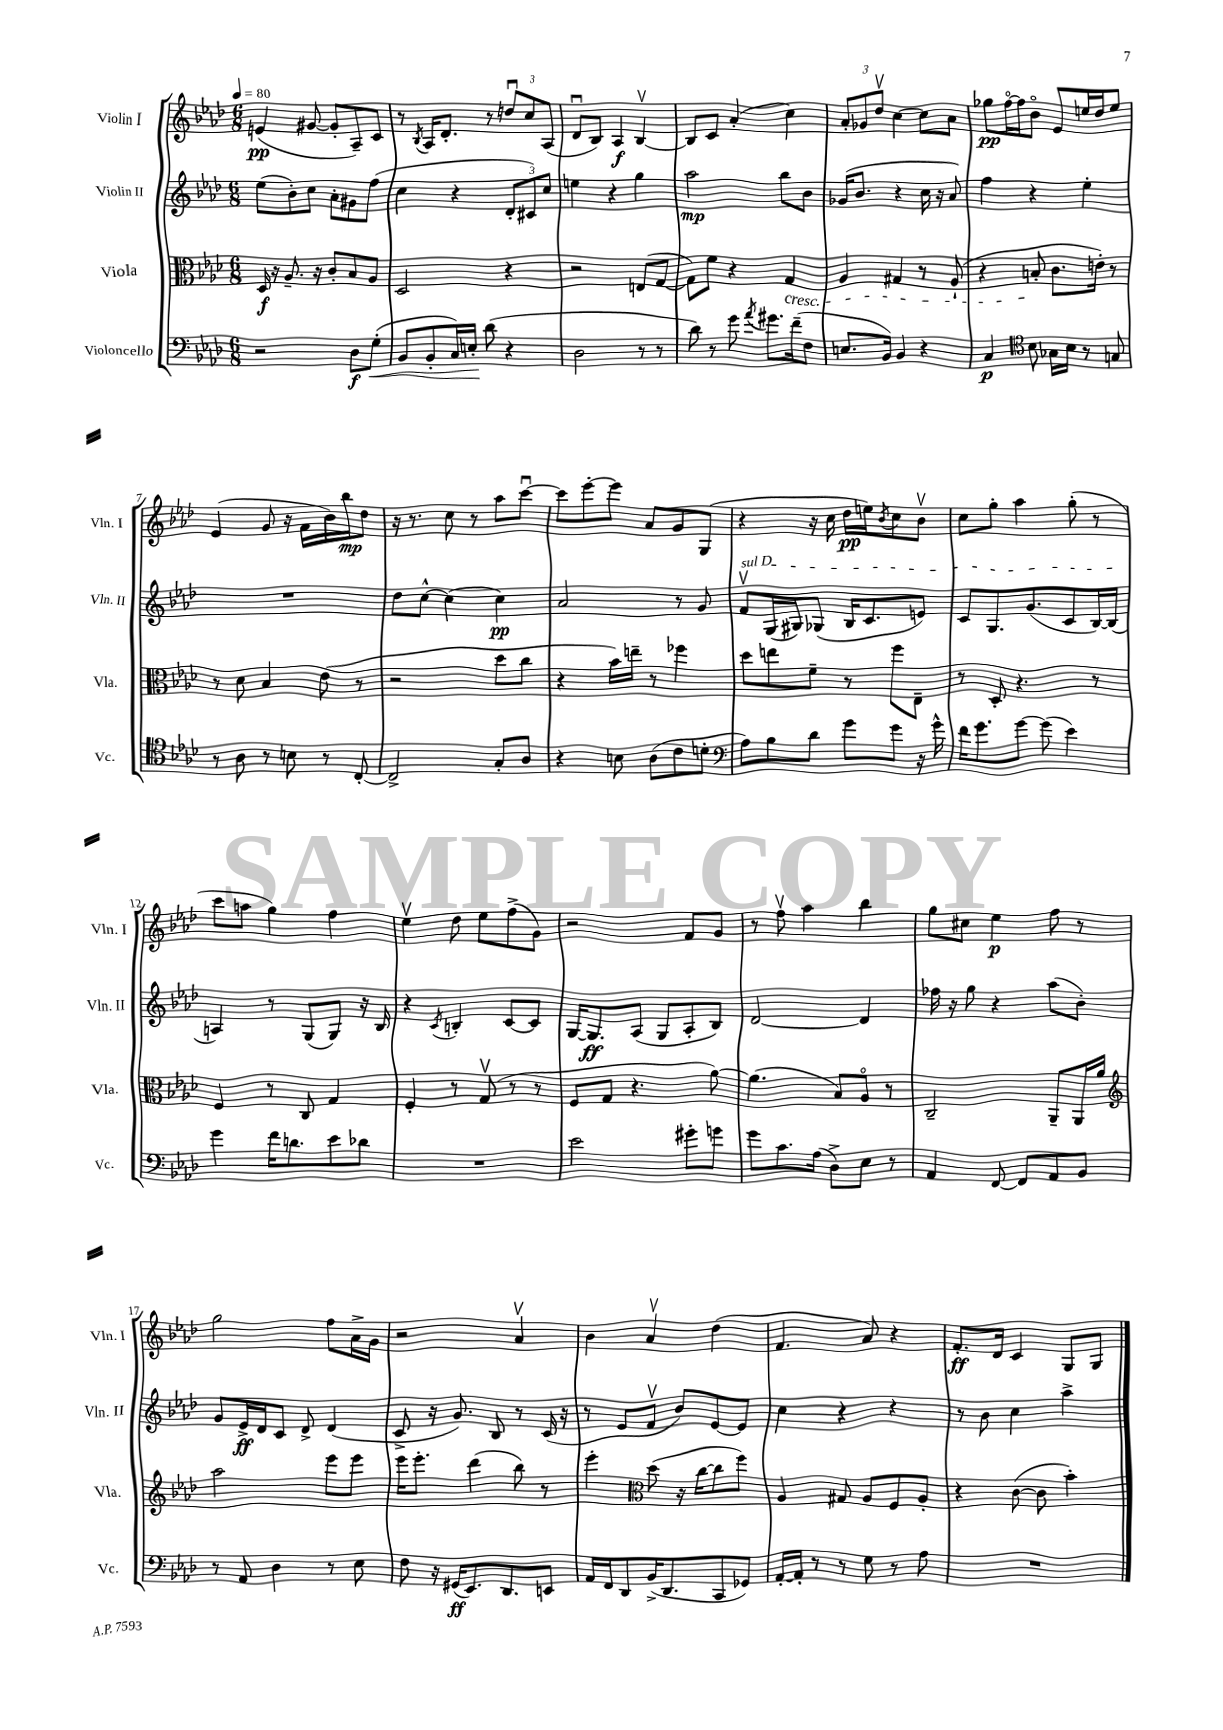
<<
\new StaffGroup <<
\new Staff = "s0" \with { instrumentName = "Violin I" shortInstrumentName = "Vln. I" } {
    \clef treble \key aes \major \numericTimeSignature \time 6/8 \tempo 4 = 80
    e'4\pp( gis'8~ gis'8-. aes8--) c'8 |
    r8 \acciaccatura { bes8 } aes16 des'8.-. r8 \tuplet 3/2 { d''8\downbow c''8 aes8( } |
    des'8\downbow bes8) aes4\f bes4~\upbow |
    bes8 c'8 aes'4-.( c''4) |
    \tuplet 3/2 { aes'8-. ges'8 des''8\upbow } c''4~ c''8 aes'8 |
    ges''8\pp f''16~\flageolet f''16 bes'8\flageolet ees'8 e''16 des''16 e''8 |
    ees'4( g'8 r16 f'16 bes'16) bes''16\mp des''8 |
    r16 r8. c''8 r8 aes''8 c'''8~\downbow |
    c'''8 ees'''8~-. ees'''8 aes'8 g'8 g8( |
    r4 r16 c''16 des''16\pp e''16) \acciaccatura { bes'8 } c''8 bes'8\upbow |
    c''8 g''8-. aes''4 g''8-.( r8 |
    c'''8 a''8 g''4) f''4 |
    ees''4\upbow des''8 ees''8 f''8->( g'8) |
    r2 f'8 g'8 |
    r8 f''8\upbow aes''4 bes''4 |
    g''8 cis''8 ees''4\p f''8 r8 |
    g''2 f''8 aes'16-> g'16 |
    r2 aes'4\upbow |
    bes'4 aes'4\upbow des''4( |
    f'4. aes'8) r4 |
    f'8.-.\ff des'16 c'4 g8 g8 \bar "|." |
}
\new Staff = "s1" \with { instrumentName = "Violin II" shortInstrumentName = "Vln. II" } {
    \clef treble \key aes \major \numericTimeSignature \time 6/8
    ees''8( bes'8-.) c''8 aes'8-. gis'8 f''8( |
    c''4 r4 \tuplet 3/2 { des'8-. cis'8) c''8 } |
    e''4 r4 g''4 |
    aes''2\mp bes''8 bes'8 |
    ges'16( bes'8. r4 c''16 r16 aes'8) |
    f''4 r4 ees''4-. |
    R2. |
    des''8 c''8~-^ c''4( c''4\pp) |
    aes'2 r8 g'8 |
    \once \override TextSpanner.bound-details.left.text = \markup { \italic "sul D" } f'8\upbow\startTextSpan g16( gis16) ges8( bes16 c'8. e'8) |
    c'8 g8. g'8.( c'8 bes16~) bes16\stopTextSpan( |
    a4) r8 g8( g8) r16 bes16 |
    r4 \acciaccatura { c'8 } b4-. c'8~ c'8 |
    g16~ g8.\ff aes8( g8 aes8-. bes8) |
    des'2~ des'4 |
    fes''16 r16 g''8 r4 aes''8( bes'8-.) |
    g'8 ees'16->\ff des'16 c'8 des'8-> des'4( |
    c'8-> r16 g'8.) bes8 r8 c'16( r16 |
    r8 ees'8 f'8\upbow bes'8) ees'8~ ees'8 |
    c''4 r4 r4 |
    r8 bes'8 c''4 aes''4-> \bar "|." |
}
\new Staff = "s2" \with { instrumentName = "Viola" shortInstrumentName = "Vla." } {
    \clef alto \key aes \major \numericTimeSignature \time 6/8
    des16\f r16 aes8.-- r16 c'8-. bes8 aes8 |
    des2 r4 |
    r2 e8( g8~ |
    g8) f'8 r4 g4\cresc |
    aes4 gis4 r8 aes8-!( |
    r4 b8-.\! c'8. e'16-.) r8 |
    r8 des'8 bes4 ees'8( r8 |
    r2 des''8 c''8 |
    r4 bes'16) e''16-- r8 fes''4 |
    des''8 e''8 f'8-- r8 f''8 ees8-- |
    r8 des8-. r4. r8 |
    f4 r8 c8 g4 |
    f4-. r8 g8\upbow( r8 r8 |
    f8 g8 r4. aes'8~) |
    aes'4.( bes8) aes8\flageolet r8 |
    c2-- aes,8-- aes,16 aes'16 |
    \clef treble aes''2 ees'''8 ees'''8 |
    ees'''16 ees'''8.-. des'''4( bes''8) r8 |
    ees'''4-. \clef alto des''8( r16 c''16~ c''8 f''8) |
    aes4 gis8 aes8 f8 aes8-. |
    r4 c'8~( c'8 bes'4-.) \bar "|." |
}
\new Staff = "s3" \with { instrumentName = "Violoncello" shortInstrumentName = "Vc." } {
    \clef bass \key aes \major \numericTimeSignature \time 6/8
    r2 des8\f g8-.\<( |
    bes,8 bes,8-. c16) e16-.\! des'8( r4 |
    des2 r8 r8 |
    des'8) r8 g'8 \acciaccatura { aes'8 } gis'8. f'16--( f8 |
    e8. bes,16) bes,4 r4 |
    c4\p \clef tenor bes8 ges16 bes16 r8 g8 |
    r8 aes8 r8 b8 r8 c8~-. |
    c2-> g8-. aes8 |
    r4 b8 aes8( c'8 d'8-. |
    \clef bass aes8) bes8 des'8 g'8 g'8 r16 g'16-^ |
    f'16 g'8. g'8~ g'8( ees'4) |
    g'4 f'16 d'8. ees'8 des'8 |
    R2. |
    ees'2 gis'8-. g'8 |
    g'8 c'8. aes16( des8->) ees8 r8 |
    aes,4 f,8~ f,8 aes,8 bes,8 |
    r8 aes,8 des4 r8 ees8 |
    f8 r16 gis,16\ff( ees,8.) des,8. e,8 |
    aes,16 f,16 des,8 bes,16->( des,8. c,8 ges,8) |
    aes,16~-. aes,16-. r8 r8 g8 r8 aes8 |
    R2. \bar "|." |
}
>>
>>
